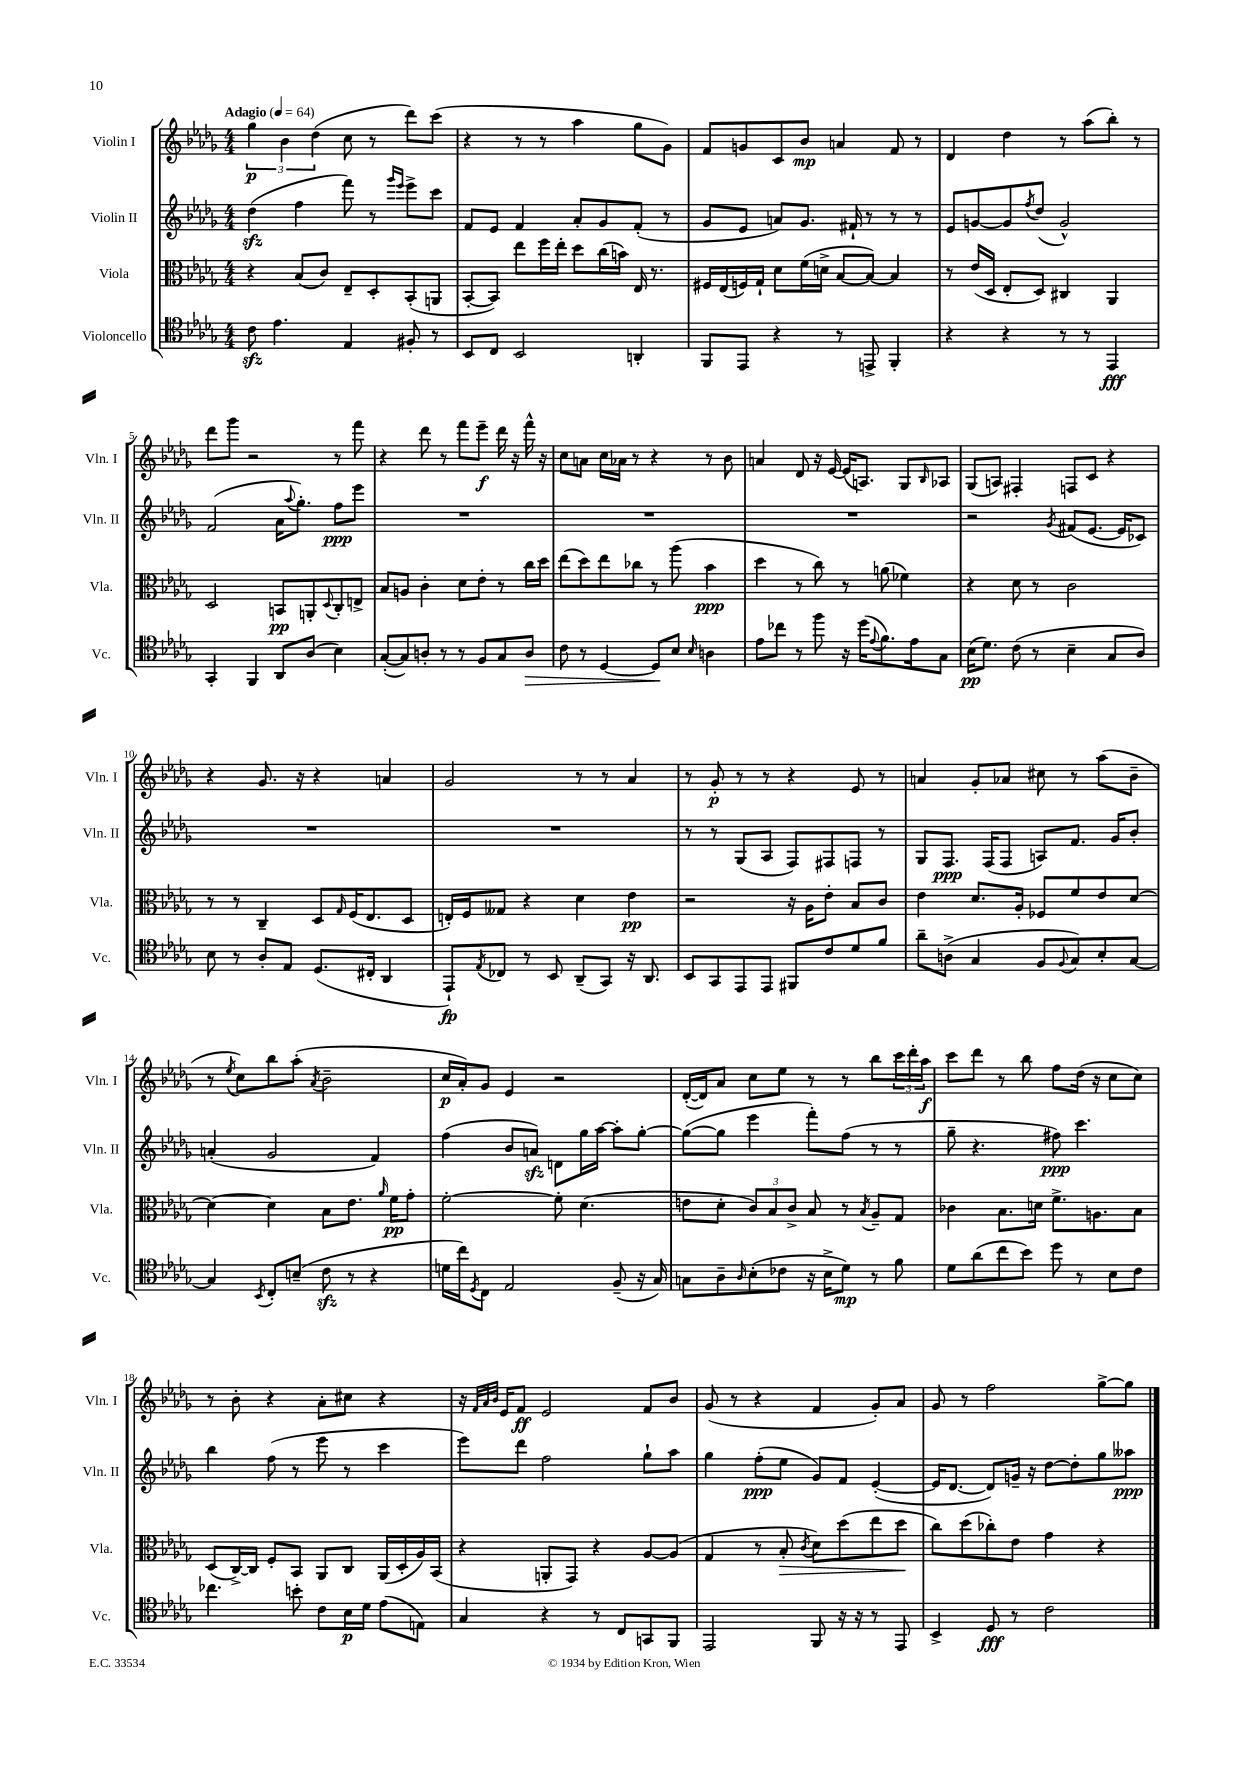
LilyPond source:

<<
\new StaffGroup <<
\new Staff = "s0" \with { instrumentName = "Violin I" shortInstrumentName = "Vln. I" } {
    \clef treble \key des \major \numericTimeSignature \time 4/4 \tempo "Adagio" 4 = 64
    \tuplet 3/2 { ges''4\p bes'4 des''4( } c''8 r8 des'''8) c'''8( |
    r4 r8 r8 aes''4 ges''8 ges'8) |
    f'8 g'8 c'8 bes'8\mp a'4 f'8 r8 |
    des'4 des''4 r8 aes''8( bes''8-.) r8 |
    des'''8 ges'''8 r2 r8 f'''8 |
    r4 des'''8 r8 f'''8 ees'''8--\f des'''16 r16 f'''16-^ r16 |
    c''8 a'8 c''16 aes'16 r8 r4 r8 bes'8 |
    a'4 des'8 r16 ees'16~ ees'16( a8.) ges8 \grace { bes16 } aes8 |
    ges8( a8) fis4-. f8 c'8 r4 |
    r4 ges'8. r16 r4 a'4 |
    ges'2 r8 r8 aes'4 |
    r8 ges'8-.\p r8 r8 r4 ees'8 r8 |
    a'4 ges'8-. aes'8 cis''8 r8 aes''8( bes'8-- |
    r8 \acciaccatura { ees''8 } c''8) bes''8 aes''8-.( \acciaccatura { aes'8 } bes'2-- |
    c''16\p aes'16-.) ges'8 ees'4 r2 |
    des'16~-.( des'16) aes'8 c''8 ees''8 r8 r8 bes''8 \tuplet 3/2 { c'''16 des'''16-. aes''16\f } |
    c'''8 des'''8 r8 bes''8 f''8 des''16( r16 c''8 c''8) |
    r8 bes'8-. r4 aes'8-. cis''8 r4 |
    r16 \grace { f'32 aes'32 bes'32 } ees'16 f'8\ff ees'2 f'8 bes'8 |
    ges'8( r8 r4 f'4 ges'8-.) aes'8 |
    ges'8 r8 f''2 ges''8~-> ges''8 \bar "|." |
}
\new Staff = "s1" \with { instrumentName = "Violin II" shortInstrumentName = "Vln. II" } {
    \clef treble \key des \major \numericTimeSignature \time 4/4
    des''4\sfz( f''4 f'''8) r8 \grace { ges'''16 ees'''16 } ees'''8-> c'''8 |
    f'8 ees'8 f'4 aes'8-. ges'8 f'8-.( r8 |
    ges'8 ees'8 a'8) ges'8. fis'16-! r8 r8 r8 |
    ees'8 g'8~ g'8 \acciaccatura { f''8 } des''8( g'2-^) |
    f'2( aes'16 \appoggiatura { aes''8 } ges''8.-.) f''8\ppp ees'''8 |
    R1 |
    R1 |
    R1 |
    r2 \acciaccatura { ges'8 } fis'8( ees'8.~ ees'16 ces'8) |
    R1 |
    R1 |
    r8 r8 ges8( aes8 f8) fis8 f8 r8 |
    ges8 f8.\ppp f16( f8 a8) f'8. ges'16 bes'8-. |
    a'4-.( ges'2 f'4) |
    f''4( bes'8 a'8\sfz) d'8 ges''16 aes''16~ aes''8-. ges''8~-. |
    ges''8~( ges''8 ees'''4 f'''8-.) f''8( r8 r8 |
    ges''8-- r4. fis''8\ppp) c'''4. |
    bes''4 f''8( r8 ees'''8 r8 c'''4 |
    ees'''8) des'''8 f''2 ges''8-! aes''8 |
    ges''4 f''8-.\ppp( ees''8 ges'8) f'8 ees'4~-.( |
    ees'16 des'8.~ des'8) g'16-- r16 des''8~ des''8-. ges''8 aeses''8\ppp \bar "|." |
}
\new Staff = "s2" \with { instrumentName = "Viola" shortInstrumentName = "Vla." } {
    \clef alto \key des \major \numericTimeSignature \time 4/4
    r4 bes8( c'8) ees8-- des8-. bes,8-.( a,8 |
    bes,8~-. bes,8) ees''8 f''16 ees''16-. des''8 c''16( b'16) ees16 r8. |
    fis16 ees16( f16) ges16-! des'8 f'16( d'16-> bes8~ bes8~) bes4 |
    r8 ees'16( des16 ees8-. des8) cis4 aes,4 |
    des2 b,8\pp a,8-. \appoggiatura { des8 } c8-. e8-> |
    bes8 a8 c'4-. des'8 ees'8-. r8 c''16 des''16 |
    ees''8( des''8) ees''8 ces''8 r8 aes''8( bes'4\ppp |
    des''4 r8 c''8) r8 a'8( fes'4) |
    r4 des'8 r8 c'2 |
    r8 r8 c4-- des8 \grace { ges16 } f16( ees8. des8 |
    e16-.) f16 geses8 r4 des'4 ees'4\pp |
    r2 r16 aes16 ees'8-. bes8 c'8 |
    ees'4 des'8. aes16-. fes8 f'8 ees'8 des'8~ |
    des'4~ des'4 bes8 ees'8. \grace { aes'16 } f'16\pp ges'8-. |
    f'2~-. f'8-. des'4.( |
    e'8 des'8-. \tuplet 3/2 { c'8) bes8 c'8-> } bes8 r8 \acciaccatura { bes8 } aes8-- ges8 |
    ces'4 bes8. d'16 f'8.-> a8. bes8 |
    des8( c16~->) c16 f8-. bes,8 aes,8 c8 aes,16( des16-. aes16) bes,16( |
    r4 a,8-. ges,8) r4 aes8~ aes8( |
    ges4 r8 bes8-.\> \acciaccatura { c'8 } des'8) des''8( ees''8 des''8\! |
    c''8) des''8( ces''8-.) ees'8 ges'4 r4 \bar "|." |
}
\new Staff = "s3" \with { instrumentName = "Violoncello" shortInstrumentName = "Vc." } {
    \clef tenor \key des \major \numericTimeSignature \time 4/4
    c'8\sfz ees'4. ees4 fis8-. r8 |
    bes,8 c8 bes,2 a,4-. |
    f,8 ees,8 r4 r8 e,8-> f,4-. |
    r4 r4 r8 r8 ees,4\fff |
    ges,4-. f,4 aes,8 aes8( bes4) |
    ges8~-.( ges8) a8-. r8 r8 f8 ges8 a8\> |
    c'8 r8 des4~ des8\! bes8 \grace { bes16 } a4 |
    ees'8 ces''8 r8 f''8 r16 des''16( \appoggiatura { ees'8 } f'8.) ees'16 ges8 |
    bes16\pp( des'8.) c'8( r8 bes4-- ges8 aes8) |
    bes8 r8 aes8-. ees8 des8.( cis16-. aes,4 |
    ees,8-!\fp) \acciaccatura { ees8 } ces8 r8 bes,8 aes,8--( ges,8) r16 aes,8. |
    bes,8 ges,8 ees,8 ees,8 fis,8 c'8 des'8 f'8 |
    aes'8-- a8->( ges4 f8 \appoggiatura { f8 } ges8) bes8-. ges8~ |
    ges4 \acciaccatura { bes,8 } c8-. b8--( c'8\sfz r8 r4 |
    d'16 c''16) \acciaccatura { des8 } c8 ees2 f8--( r16 ges16) |
    g8 aes8-- \grace { aes16 } bes8-.( ces'8 r16 bes16-> des'8\mp) r8 f'8 |
    des'8 aes'8( c''8 bes'8) des''8 r8 bes8 c'8 |
    ces''4. b'8-. c'8 bes16\p des'16 ees'8( e8) |
    ges4 r4 r8 c8 g,8 f,8 |
    ees,2 f,8 r16 r16 r8 ees,8 |
    bes,4-> des8\fff r8 c'2 \bar "|." |
}
>>
>>
